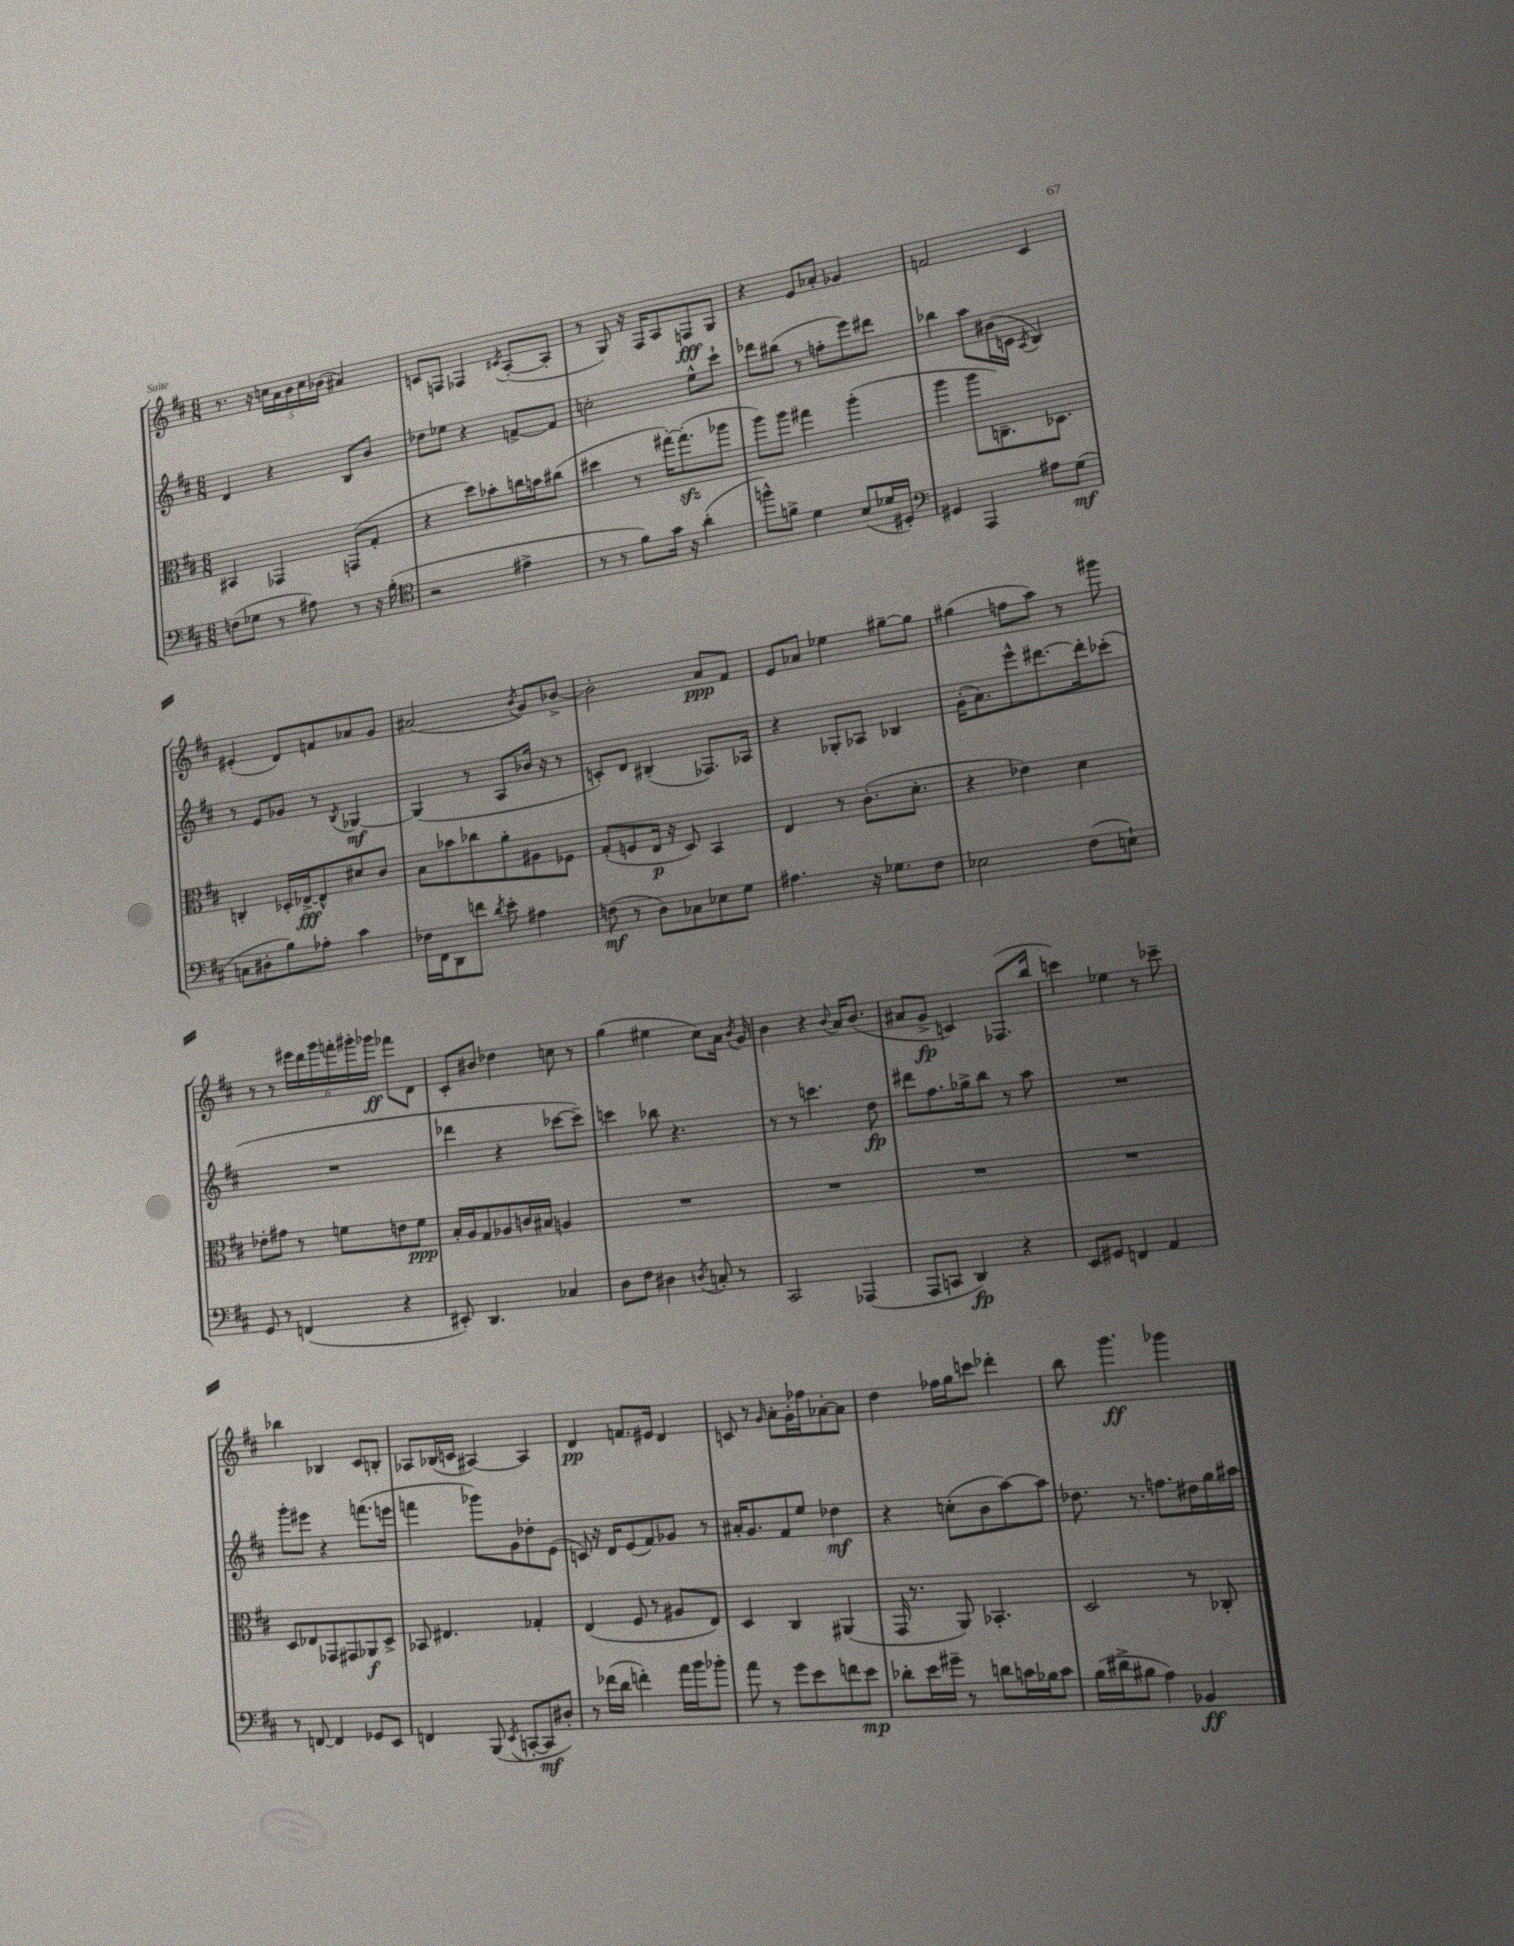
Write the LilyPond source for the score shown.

<<
\new StaffGroup <<
\new Staff = "s0" {
    \clef treble \key d \major \numericTimeSignature \time 6/8
    \autoBeamOff r8. r16 \tuplet 5/4 { c''16[ a'16 b'16 c''16 bes'16]( } ais'4) |
    c'8[ f8] fes4 \acciaccatura { cis'8 } a8[~-.( a8]-. |
    r8 g8) r16 fis16[ a8 f8\fff g8] |
    r4 e'8[ aes'8]-. ges'4 |
    f'2 cis'4 |
    eis'4-.( d'8[) f'8 aes'8 g'8] |
    ais'2( \acciaccatura { b'8 } g'8[) bes'8]~-> |
    bes'2-. a'8[\ppp fis'8] |
    e'8[ aes'8] ees''4 gis''8[~-- gis''8] |
    gis''4( f''8[ a''8]) r8 gis'''8 |
    r8 r8 \tuplet 6/4 { eis'''16[ d'''16 g'''16 f'''16-. gis'''16-. ges'''16]\ff } fes'''8[ d'8] |
    cis'8[-. bis'8] des''4 c''8 r8 |
    g''4( eis''4 cis''8[) a'16] \acciaccatura { b'8 } g'16 |
    b'4 r4 \appoggiatura { b'8 } a'16[ b'8.]( |
    ais'8[ g'8]->\fp c'4) fes8.[( b''16] |
    c'''4) ees''4 r8 ces'''8-- |
    bes''4 bes4 cis'8[ b8]-. |
    aes8[ bes16( c'16] ais4~) ais4 |
    d'4\pp f'8.[ eis'16] d'4 |
    c'8 r8 \grace { g'16 } a'8[-. g'16-. fes''16 aes'8~-. aes'8] |
    d''4 fes''16[ g''16 c'''8] des'''4-. |
    b''8 g'''4.\ff ges'''4 \bar "|." |
}
\new Staff = "s1" {
    \clef treble \key d \major \numericTimeSignature \time 6/8
    \autoBeamOff d'4 r4 b8[ b'8] |
    des''8[ ees''8] r4 f'8[~-> f'8] |
    c''2-. e''8[-^ cis'''8]-! |
    des'''8[ bis''8]( r8 f''8[-. e'''8) dis'''8] |
    bes''4 a''8[ bis'16( c'16] \acciaccatura { a8 } b4) |
    r8 e'8[ ges'8] r8 \acciaccatura { b8 } ges4~\mf |
    ges4( r8 a8[ bes'16] r16 r8 |
    c'8[-.) d'8] bis4-.( fes8.[) aes16] |
    r4 ges8[-. aes8] bes4 |
    g'16[-.( a'8.) e'''8-^ dis'''8.~ dis'''16-. ces'''8]-.( |
    R2. |
    des'''4 r4 ces'''8[~ ces'''8]--) |
    c'''4 bes''8 r4. |
    r8 r8 c'''4. d''8\fp |
    dis'''8[ fis''8. ges''16-> b''8] r8 a''8 |
    R2. |
    g'''8[-. eis'''8] r4 f'''8.[( e'''16] |
    f'''4 ges'''8[) g'8 des''8-. e'8]( |
    c'8) r16 d'16[ e'8( fis'8) ges'8] r8 |
    ais'16[-. g'8. fis'8 e''8] des''4\mf |
    r4 c''8[-.( b'8 a''8~) a''8] |
    des''8. r8. f''8.[ dis''16 g''16 ais''16] \bar "|." |
}
\new Staff = "s2" {
    \clef alto \key d \major \numericTimeSignature \time 6/8
    \autoBeamOff bis,4 ges,4 g,8[( g8]-. |
    r4 d''8[) bes'8-. c''16 b'16 cis''8]( |
    dis''4 r8 gis''16[~-.) gis''8.-.\sfz( aes''8] |
    a''8[) a''8] gis''4 a''4-.( |
    a''4 a''8[ c8.--) des8.] |
    c4-. des16[-. ees16~->\fff ees8-^ dis'8 cis'8] |
    b8[ bes'8 ces''8 a'8-. ais8 fes8] |
    g8[-.( f8 e16]\p r16 d8) b,4 |
    e4 r8 cis'8.[-.( d'8.]-. |
    r4 ees'4) d'4 |
    ees'8[-. gis'8] r8 f'8[ e'8 f'8]\ppp |
    b16[-. a16 g8 aes8 c'16 bis16] a4 |
    R2. |
    R2. |
    R2. |
    R2. |
    d8[ ees8 ges,8 gis,8 aes,8\f d8]-> |
    bes,8 eis4. ges4-. |
    e4( fis8 r8 ais8[ e8]) |
    d4 cis4 ais,4( |
    g,16 r8. a,8) bes,4.-. |
    d2 r8 ces8-. \bar "|." |
}
\new Staff = "s3" {
    \clef bass \key d \major \numericTimeSignature \time 6/8
    \autoBeamOff f8[( ges8] r8 ais8) r8 r16 b16-.( |
    \clef tenor r2 eis'4-> |
    r8 r8 fis'8[) g'16] r16 a'4-.( |
    f''8[-^) f'8]-> d'4 b8[( des'16 dis16]-.) |
    \clef bass gis,4 a,,4 ais8[ g8]\mf( |
    c8[ dis8-. b8) aes8]-. cis'4 |
    fes16[ fis,16 d,8 f'8] \acciaccatura { d'8 } e'8-. ais4 |
    f8\mf( r8 d8[) ces8 ees8 g8] |
    ais4. r16 ges8.[ fis8] |
    ees2 fis8[( e8]-!) |
    g,8 r8 f,4( r4 |
    eis,8-.) d,4. ces4 |
    d8[ fis8] dis4 \acciaccatura { d8 } c8-. r8 |
    cis,2 aes,,4( |
    a,,8[ c,8] d,4\fp) r4 |
    e,8[ gis,8] f,4 a,4 |
    r8 f,8~ f,4 ges,8[ e,8] |
    f,4 b,,8( \acciaccatura { e,8 } c,8[~-. c,8\mf dis8]-.) |
    r8 fes'16[( d'16] f'4-.) a'16[ b'16 bes'8]-. |
    a'8 r8 g'8[ e'8 f'8 e'8]\mp |
    des'8[-. e'16 gis'16]-- r8 d'8[ c'16 bes16 c'8] |
    b16[( dis'16-> bis8] a4) bes,4\ff \bar "|." |
}
>>
>>
\layout { \context { \Score \remove "Bar_number_engraver" } }
